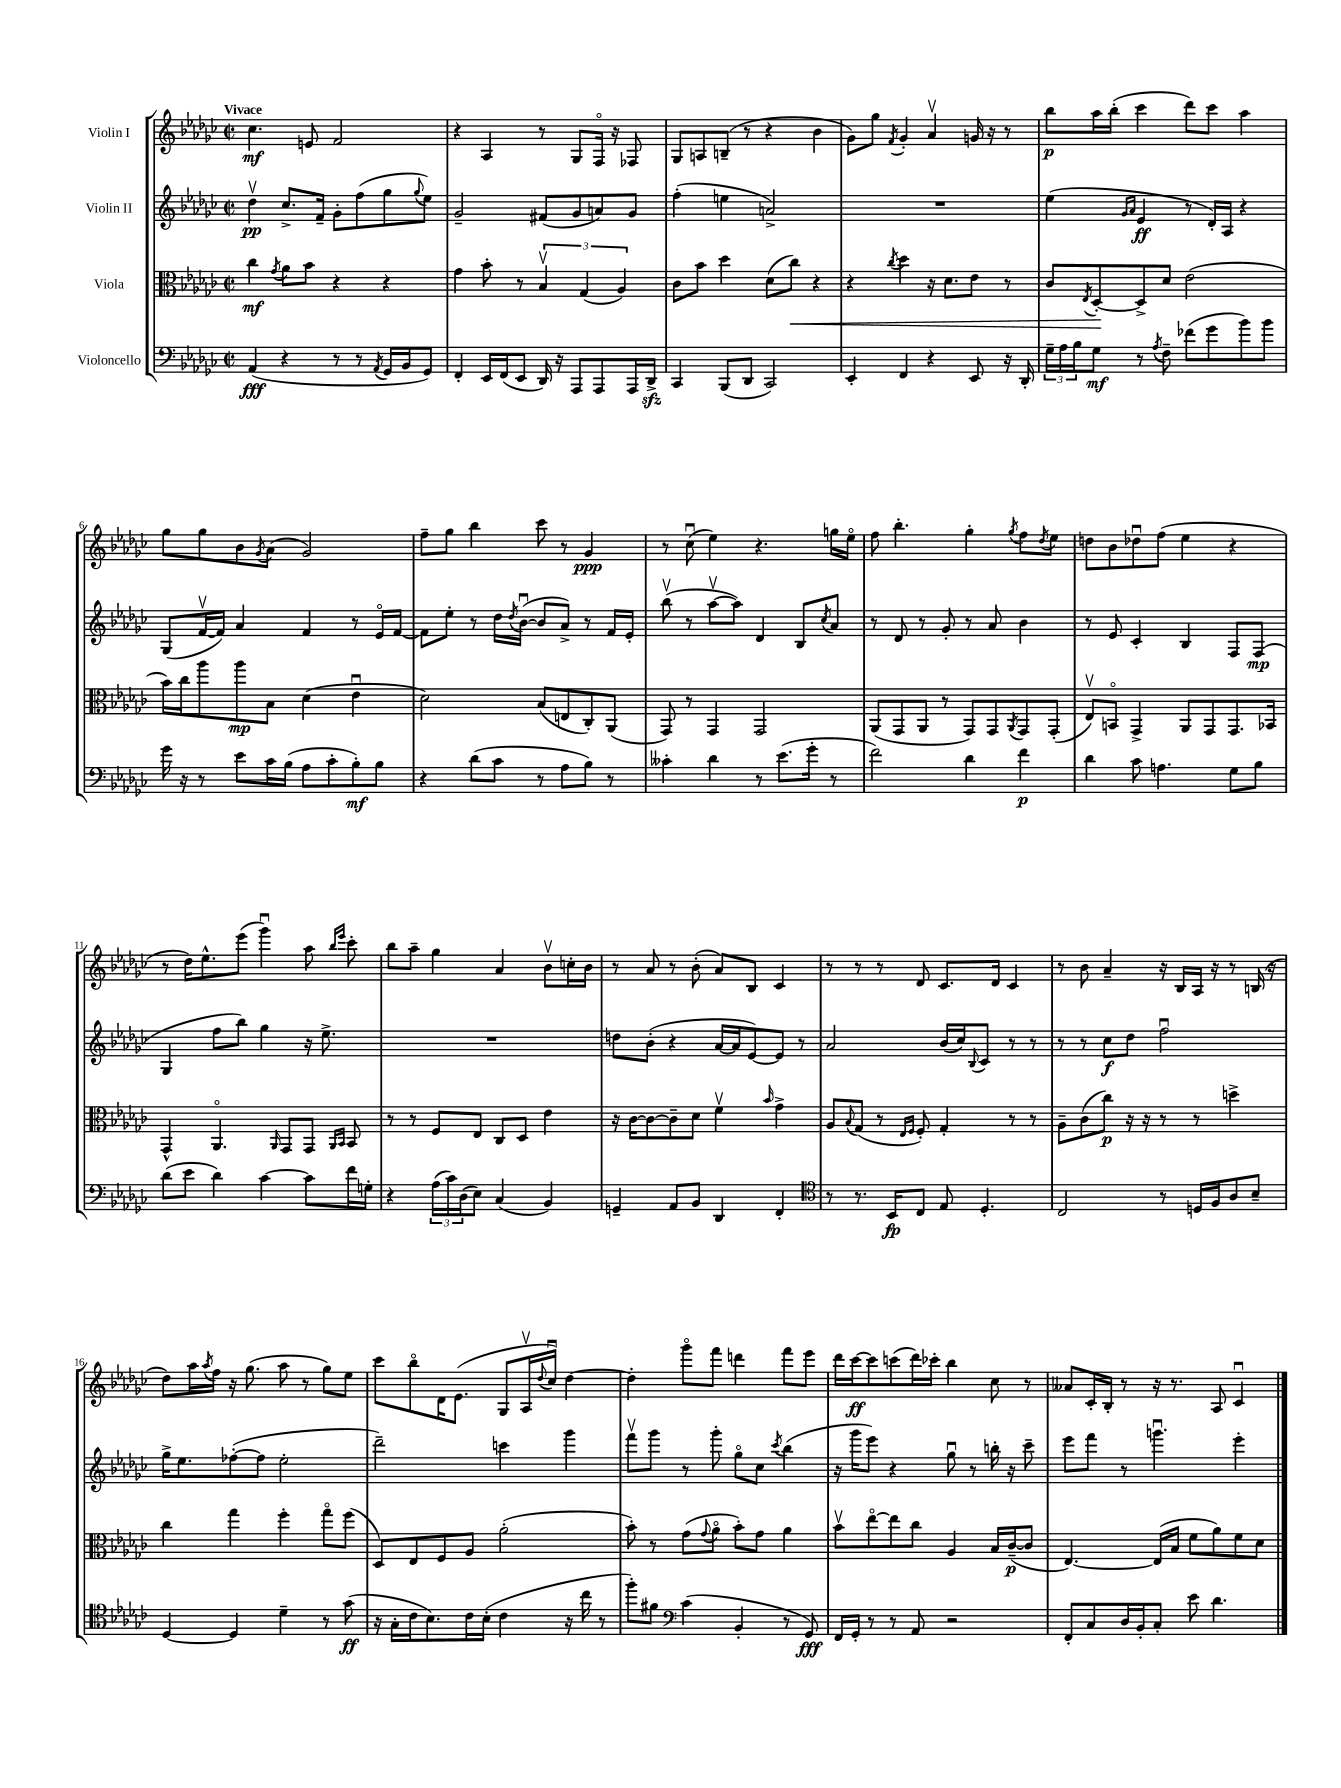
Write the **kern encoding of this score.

**kern	**dynam	**kern	**dynam	**kern	**dynam	**kern	**dynam
*part4	*part4	*part3	*part3	*part2	*part2	*part1	*part1
*staff4	*staff4	*staff3	*staff3	*staff2	*staff2	*staff1	*staff1
*I"Violoncello	*	*I"Viola	*	*I"Violin II	*	*I"Violin I	*
*clefF4	*	*clefC3	*	*clefG2	*	*clefG2	*
*k[b-e-a-d-g-c-]	*	*k[b-e-a-d-g-c-]	*	*k[b-e-a-d-g-c-]	*	*k[b-e-a-d-g-c-]	*
*M2/2	*	*M2/2	*	*M2/2	*	*M2/2	*
*met(c|)	*	*met(c|)	*	*met(c|)	*	*met(c|)	*
=1	=1	=1	=1	=1	=1	=1	=1
!	!	!	!	!	!	!LO:TX:a:B:t=Vivace	!
(4AA-/	fff	4cc-\	mf	4dd-v\	pp	4.cc-\	mf
.	.	8qg-/	.	.	.	.	.
4r	.	8a-\L	.	8.cc-^/L	.	.	.
.	.	8b-\J	.	.	.	8en/	.
.	.	.	.	16f~/Jk	.	.	.
8r	.	4r	.	8g-'\L	.	2f/	.
8r	.	.	.	(8ff\	.	.	.
8qAA-/	.	.	.	.	.	.	.
16GG-/LL	.	4r	.	8gg-\	.	.	.
16BB-/J	.	.	.	.	.	.	.
.	.	.	.	8qqgg-/	.	.	.
8GG-/J)	.	.	.	8ee-\J)	.	.	.
=2	=2	=2	=2	=2	=2	=2	=2
4FF'/	.	4g-\	.	2g-~/	.	4r	.
16EE-/LL	.	8b-'\	.	.	.	4A-/	.
(16FF/J	.	.	.	.	.	.	.
8EE-/J	.	8r	.	.	.	.	.
16DD-/)	.	6B-v/	.	(8f#X/L	.	8r	.
16r	.	.	.	.	.	.	.
8AAA-/L	.	.	.	8g-/	.	8G-/L	.
.	.	(6G-/	.	.	.	.	.
8AAA-/	.	.	.	8an/)	.	16F/Jk	.
.	.	.	.	.	.	16r	.
.	.	6A-/)	.	.	.	.	.
16AAA-/L	.	.	.	8g-/J	.	8F-X/	.
16DD-zz^/JJ	.	.	.	.	.	.	.
=3	=3	=3	=3	=3	=3	=3	=3
4CC-/	.	8c-\L	.	(4ff'\	.	8G-/L	.
.	.	8b-\J	.	.	.	8An/	.
(8BBB-/L	.	4dd-\	.	4een\	.	(8Bn~/J	.
8DD-/J	.	.	.	.	.	8r	.
2CC-/)	.	(8d-\L	.	2an^/)	.	4r	.
!	!	!	!LO:HP:b	!	!	!	!
.	.	8cc-\J)	<	.	.	.	.
.	.	4r	.	.	.	4b-\	.
=4	=4	=4	=4	=4	=4	=4	=4
4EE-'/	.	4r	.	1r	.	8g-\L)	.
.	.	.	.	.	.	8gg-\J	.
.	.	8qcc-/	.	.	.	8qf/	.
4FF/	.	4dd-\	.	.	.	4g-'/	.
4r	.	16r	.	.	.	4a-v/	.
.	.	8.d-\L	.	.	.	.	.
8EE-/	.	8e-\J	.	.	.	16gn/	.
.	.	.	.	.	.	16r	.
16r	.	8r	.	.	.	8r	.
16DD-'/	.	.	.	.	.	.	.
=5	=5	=5	=5	=5	=5	=5	=5
24G-~\LL	.	8c-/L	.	(4ee-\	.	8bb-\L	p
24A-\	.	.	.	.	.	.	.
24B-\J	.	.	.	.	.	.	.
.	.	8qE-/	.	.	.	.	.
8G-\J	mf	[8D-'/	.	.	.	16aa-\L	.
.	.	.	.	.	.	(16bb-'\JJ	.
.	.	.	.	16qqg-/LL	.	.	.
.	.	.	.	16qqa-/JJ	.	.	.
8r	.	8D-^/]	[	4e-/	ff	4ccc-\	.
8qA-/	.	.	.	.	.	.	.
8F~\	.	8d-/J	.	.	.	.	.
(8f-X\L	.	(2e-\	.	8r	.	8ddd-\L)	.
8g-\	.	.	.	16d-'/LL)	.	8ccc-\J	.
.	.	.	.	16A-/JJ	.	.	.
8b-\)	.	.	.	4r	.	4aa-\	.
8b-\J	.	.	.	.	.	.	.
!!LO:LB:g=z
=6	=6	=6	=6	=6	=6	=6	=6
16g-\	.	16b-\LL)	.	(8G-/L	.	8gg-\L	.
16r	.	16cc-\J	.	.	.	.	.
8r	.	8aa-\	.	[16fv/L	.	8gg-\	.
.	.	.	.	16f/JJ])	.	.	.
8e-\L	.	8aa-\	mp	4a-/	.	8b-\	.
.	.	.	.	.	.	8qg-/	.
16c-\L	.	8B-\J	.	.	.	(8a-\J	.
(16B-\JJ	.	.	.	.	.	.	.
8A-\L	.	(4d-\	.	4f/	.	2g-/)	.
8c-'\	.	.	.	.	.	.	.
8B-'\)	mf	4e-u\	.	8r	.	.	.
8B-\J	.	.	.	16e-/LL	.	.	.
.	.	.	.	[16f/JJ	.	.	.
=7	=7	=7	=7	=7	=7	=7	=7
4r	.	2d-\)	.	8f\L]	.	8ff~\L	.
.	.	.	.	8ee-'\J	.	8gg-\J	.
(8d-\L	.	.	.	8r	.	4bb-\	.
8c-\J	.	.	.	16dd-\LL	.	.	.
.	.	.	.	8qdd-/	.	.	.
.	.	.	.	([16b-u\JJ	.	.	.
8r	.	(8B-/L	.	8b-/L]	.	8ccc-\	.
8A-\L	.	8En/	.	8a-^/J)	.	8r	.
8B-\J)	.	8C-'/)	.	8r	.	4g-/	ppp
8r	.	(8AA-/J	.	16f/LL	.	.	.
.	.	.	.	16e-'/JJ	.	.	.
=8	=8	=8	=8	=8	=8	=8	=8
4c--X'\	.	8GG-/)	.	(8bb-v\	.	8r	.
.	.	8r	.	8r	.	(8cc-u\	.
4d-\	.	4GG-/	.	[8aa-v\L	.	4ee-\)	.
.	.	.	.	8aa-\J])	.	.	.
8r	.	2GG-/	.	4d-/	.	4.r	.
(8.e-\L	.	.	.	.	.	.	.
.	.	.	.	8B-/L	.	.	.
16g-'\Jk	.	.	.	.	.	.	.
.	.	.	.	8qcc-/	.	.	.
8r	.	.	.	8a-/J	.	16ggn\LL	.
.	.	.	.	.	.	16ee-\JJ	.
=9	=9	=9	=9	=9	=9	=9	=9
2f\)	.	(8AA-/L	.	8r	.	8ff\	.
.	.	8GG-/	.	8d-/	.	4.bb-'\	.
.	.	8AA-/J	.	8r	.	.	.
.	.	8r	.	8g-'/	.	.	.
4d-\	.	8GG-/L)	.	8r	.	4gg-'\	.
.	.	8GG-/	.	8a-/	.	.	.
.	.	8qAA-/	.	.	.	8qgg-/	.
4f\	p	8GG-/	.	4b-\	.	8ff\L	.
.	.	.	.	.	.	8qdd-/	.
.	.	(8GG-'/J	.	.	.	8ee-\J	.
=10	=10	=10	=10	=10	=10	=10	=10
4d-\	.	8E-v/L)	.	8r	.	8ddn\L	.
.	.	8BBn/J	.	8e-/	.	8b-\	.
8c-\	.	4GG-^/	.	4c-'/	.	8dd-Xu\	.
4.An\	.	.	.	.	.	(8ff\J	.
.	.	8AA-/L	.	4B-/	.	4ee-\	.
.	.	8GG-/	.	.	.	.	.
8G-\L	.	8.GG-/	.	8F/L	.	4r	.
8B-\J	.	.	.	(8F/J	mp	.	.
.	.	16BB-X/Jk	.	.	.	.	.
!!LO:LB:g=z
=11	=11	=11	=11	=11	=11	=11	=11
(8d-\L	.	4GG-^^/	.	4G-/	.	8r	.
8e-\J	.	.	.	.	.	16dd-\KL)	.
.	.	.	.	.	.	8.ee-^^\	.
4d-\)	.	4.AA-/	.	8ff\L	.	.	.
.	.	.	.	8bb-\J)	.	(8eee-\J	.
[4c-\	.	.	.	4gg-\	.	4ggg-u\)	.
.	.	16qqAA-/	.	.	.	.	.
.	.	8GG-/L	.	.	.	.	.
8c-\L]	.	8GG-/J	.	16r	.	8aa-\	.
.	.	.	.	8.ee-^\	.	.	.
.	.	16qqAA-/LL	.	.	.	16qqbb-/LL	.
.	.	16qqBB-/JJ	.	.	.	16qqeee-/JJ	.
16f\L	.	8BB-/	.	.	.	8ccc-'\	.
16Gn'\JJ	.	.	.	.	.	.	.
=12	=12	=12	=12	=12	=12	=12	=12
4r	.	8r	.	1r	.	8bb-\L	.
.	.	8r	.	.	.	8aa-~\J	.
(24A-\LL	.	8F/L	.	.	.	4gg-\	.
24c-\)	.	.	.	.	.	.	.
(24D-\J	.	.	.	.	.	.	.
8E-\J)	.	8E-/J	.	.	.	.	.
(4C-/	.	8C-/L	.	.	.	4a-/	.
.	.	8D-/J	.	.	.	.	.
4BB-/)	.	4e-\	.	.	.	8b-v\L	.
.	.	.	.	.	.	16ccn'\L	.
.	.	.	.	.	.	16b-\JJ	.
=13	=13	=13	=13	=13	=13	=13	=13
4GGn~/	.	16r	.	8ddn\L	.	8r	.
.	.	[16c-\KL	.	.	.	.	.
.	.	8c-\_	.	(8b-'\J	.	8a-/	.
8AA-/L	.	8c-~\]	.	4r	.	8r	.
8BB-/J	.	8d-\J	.	.	.	(8b-'\	.
4DD-/	.	4fv\	.	[16a-/LL	.	8a-/L)	.
.	.	.	.	16a-/J]	.	.	.
.	.	.	.	[8e-/)	.	8B-/J	.
.	.	16qqb-/	.	.	.	.	.
4FF'/	.	4g-^\	.	8e-/J]	.	4c-/	.
.	.	.	.	8r	.	.	.
=14	=14	=14	=14	=14	=14	=14	=14
*clefC4	*	*	*	*	*	*	*
8r	.	8A-/L	.	2a-/	.	8r	.
.	.	8qqB-/	.	.	.	.	.
8.r	.	(8G-/J	.	.	.	8r	.
.	.	8r	.	.	.	8r	.
16BB-/KL	fp	.	.	.	.	.	.
.	.	16qqE-/LL	.	.	.	.	.
.	.	16qqF/JJ	.	.	.	.	.
8C-/J	.	8F'/)	.	.	.	8d-/	.
8E-/	.	4G-'/	.	(16b-/LL	.	8.c-/L	.
.	.	.	.	16cc-/J)	.	.	.
.	.	.	.	8qqB-/	.	.	.
4.D-'/	.	.	.	8c-/J	.	.	.
.	.	.	.	.	.	16d-/Jk	.
.	.	8r	.	8r	.	4c-/	.
.	.	8r	.	8r	.	.	.
=15	=15	=15	=15	=15	=15	=15	=15
2C-/	.	8A-~\L	.	8r	.	8r	.
.	.	(8c-\	.	8r	.	8b-\	.
.	.	8cc-\J)	p	8cc-\L	f	4a-~/	.
.	.	16r	.	8dd-\J	.	.	.
.	.	16r	.	.	.	.	.
8r	.	8r	.	2ffu\	.	16r	.
.	.	.	.	.	.	16B-/LL	.
16Dn/LL	.	8r	.	.	.	16A-/JJ	.
16F/J	.	.	.	.	.	16r	.
8A-/	.	4ddn^\	.	.	.	8r	.
8B-~/J	.	.	.	.	.	(16Bn/	.
.	.	.	.	.	.	16r	.
!!LO:LB:g=z
=16	=16	=16	=16	=16	=16	=16	=16
[4D-/	.	4cc-\	.	16gg-^\KL	.	8dd-\L)	.
.	.	.	.	8.ee-\	.	.	.
.	.	.	.	.	.	16aa-\L	.
.	.	.	.	.	.	8qaa-/	.
.	.	.	.	.	.	16ff\JJ	.
4D-/]	.	4gg-\	.	([8ff-X'\	.	16r	.
.	.	.	.	.	.	(8.gg-\	.
.	.	.	.	8ff-\J]	.	.	.
4d-~\	.	4ff'\	.	2ee-'\	.	8aa-\	.
.	.	.	.	.	.	8r	.
8r	.	8gg-\L	.	.	.	8gg-\L)	.
(8g-\	ff	(8ff\J	.	.	.	8ee-\J	.
=17	=17	=17	=17	=17	=17	=17	=17
16r	.	8D-/L)	.	2ddd-~\)	.	8ccc-\L	.
16G-'\LL	.	.	.	.	.	.	.
16c-\J	.	8E-/	.	.	.	8bb-\	.
8.B-\)	.	.	.	.	.	.	.
.	.	8F/	.	.	.	16d-\K	.
.	.	.	.	.	.	(8.e-\J	.
16c-\L	.	8A-/J	.	.	.	.	.
(16B-'\JJ	.	.	.	.	.	.	.
4c-\	.	(2a-'\	.	4cccn\	.	8G-/L	.
.	.	.	.	.	.	16A-v/L	.
.	.	.	.	.	.	8qqdd-/	.
.	.	.	.	.	.	16cc-u/JJ)	.
16r	.	.	.	4ggg-\	.	[4dd-\	.
16cc-\	.	.	.	.	.	.	.
8r	.	.	.	.	.	.	.
=18	=18	=18	=18	=18	=18	=18	=18
8ff'\L)	.	8b-'\)	.	8fffv\L	.	4dd-'\]	.
8f#X\J	.	8r	.	8ggg-\J	.	.	.
*clefF4	*	*	*	*	*	*	*
(4c-\	.	(8g-\L	.	8r	.	8ggg-\L	.
.	.	8qqg-/	.	.	.	.	.
.	.	8a-\J	.	8ggg-'\	.	8fff\J	.
4BB-'/	.	8b-'\L)	.	8gg-\L	.	4dddn\	.
.	.	8g-\J	.	8cc-\J	.	.	.
.	.	.	.	8qccc-/	.	.	.
8r	.	4a-\	.	(4bb-\	.	8fff\L	.
8GG-/)	fff	.	.	.	.	8eee-\J	.
=19	=19	=19	=19	=19	=19	=19	=19
16FF/LL	.	8b-v\L	.	16r	.	16ddd-\LL	.
16GG-'/JJ	.	.	.	16ggg-\KL	.	[16ccc-\J	ff
8r	.	[8ee-\	.	8eee-\J)	.	8ccc-\]	.
8r	.	8ee-\]	.	4r	.	(8cccn\	.
8AA-/	.	8cc-\J	.	.	.	16ddd-\L)	.
.	.	.	.	.	.	16ccc-X'\JJ	.
2r	.	4A-/	.	8gg-u\	.	4bb-\	.
.	.	.	.	8r	.	.	.
.	.	16B-/LL	.	16bbn'\	.	8cc-\	.
.	.	([16c-~/J	p	16r	.	.	.
.	.	8c-/J]	.	8ccc-~\	.	8r	.
=20	=20	=20	=20	=20	=20	=20	=20
8FF'/L	.	[4.E-/)	.	8eee-\L	.	8a--X/L	.
8C-/	.	.	.	8fff\J	.	16c-'/L	.
.	.	.	.	.	.	16B-'/JJ	.
16D-/L	.	.	.	8r	.	8r	.
16BB-'/J	.	.	.	.	.	.	.
8C-'/J	.	(16E-/LL]	.	4.gggnu\	.	16r	.
.	.	16B-/JJ	.	.	.	8.r	.
8e-\	.	8f\L	.	.	.	.	.
4.d-\	.	8a-\)	.	.	.	8A-/	.
.	.	8f\	.	4eee-'\	.	4c-u/	.
.	.	8d-\J	.	.	.	.	.
==	==	==	==	==	==	==	==
*-	*-	*-	*-	*-	*-	*-	*-
